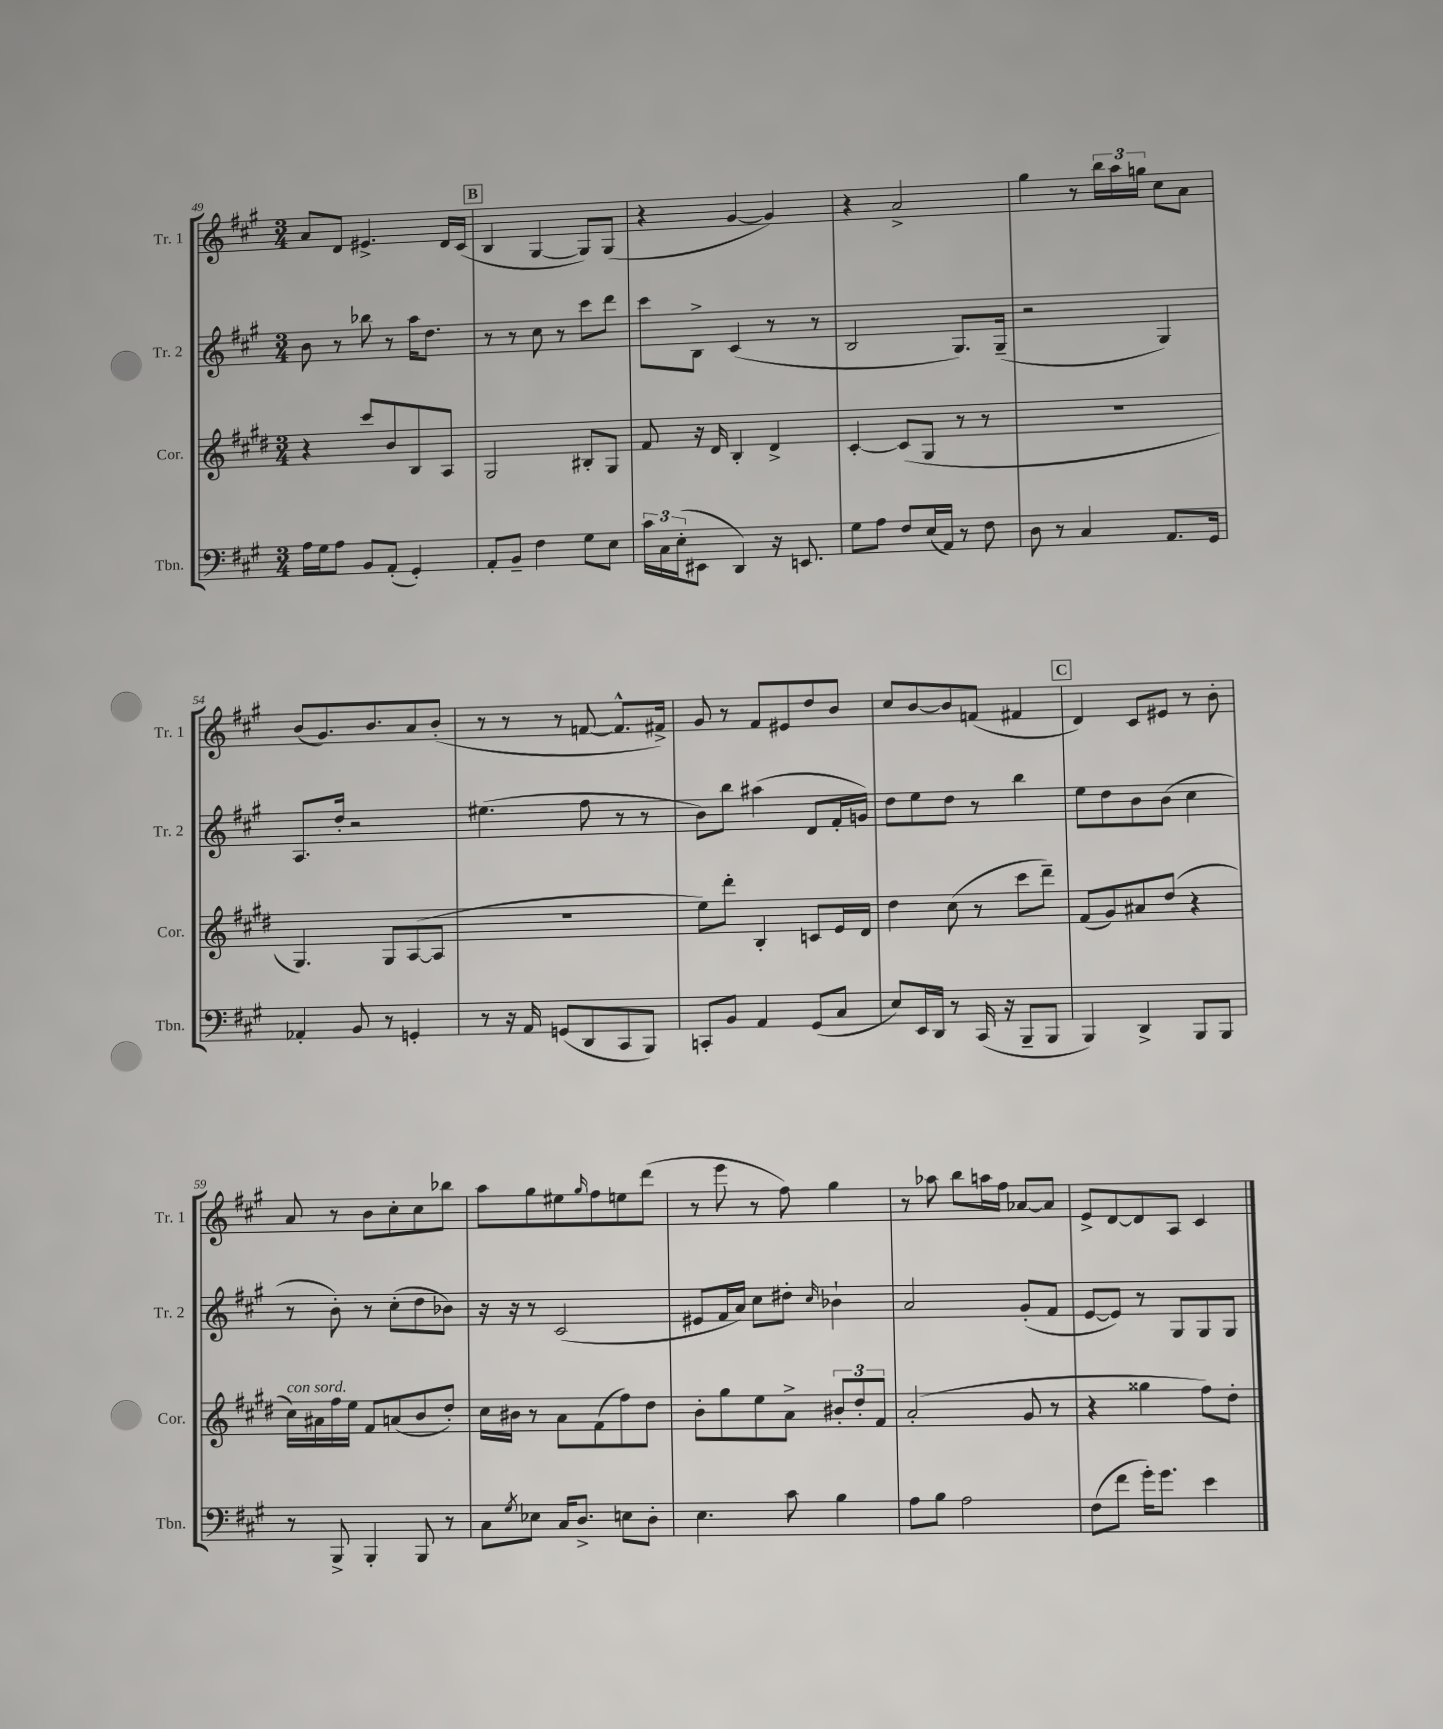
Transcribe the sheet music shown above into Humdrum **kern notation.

**kern	**kern	**kern	**kern
*staff4	*staff3	*staff2	*staff1
*clefF4	*clefG2	*clefG2	*clefG2
*k[f#c#g#]	*k[f#c#g#d#]	*k[f#c#g#]	*k[f#c#g#]
*M3/4	*M3/4	*M3/4	*M3/4
16A\LL	4r	8b\	8a/L
16G#\J	.	.	.
8A\J	.	8r	8d/J
8BB/L	8ccc#/L	8bb-\	4.e#^/
(8AA'/J	8b/	8r	.
4GG#'/)	8B/	16aa\LK	.
.	.	8.dd\J	.
.	8A/J	.	16d/LL
.	.	.	(16c#/JJ
=	=	=	=
8AA'/L	2G#/	8r	4B/
8BB~/J	.	8r	.
4F#\	.	8cc#\	[4G#/
.	.	8r	.
8G#\L	8B#'/L	8ccc#\L	8G#/]L)
8E\J	8G#/J	8ddd\J	(8G#/J
=	=	=	=
24c#\LL	8f#/	8ccc#\L	4r
24C#\	.	.	.
(24E'\J	.	.	.
8EE#\J	16r	8B^\J	.
.	16d#/	.	.
4DD/)	4B'/	(4c#/	[4g#/
16r	4d#^/	8r	4g#/])
8.EE/	.	.	.
.	.	8r	.
=	=	=	=
8G#\L	[4c#'/	2B/	4r
8A\J	.	.	.
8F#/L	(8c#/]L	.	2a^/
(16E/L	8G#/J	.	.
16AA/JJ)	.	.	.
8r	8r	8.G#/L)	.
8F#\	8r	.	.
.	.	(16G#~/Jk	.
=	=	=	=
8D\	2.r	2r	4gg#\
8r	.	.	.
4C#/	.	.	8r
.	.	.	24bb\LL
.	.	.	24aa\
.	.	.	24gg\JJ
8.AA/L	.	4G#/)	8cc#\L
.	.	.	8a\J
16GG#/Jk	.	.	.
=	=	=	=
4AA-'/	4.G#/)	8.A/L	(8b/L
.	.	.	8.g#/)
.	.	16dd'/Jk	.
8BB/	.	2r	.
.	.	.	8.b/
8r	8G#/L	.	.
4GG'/	([8A/	.	8a/
.	8A/]J	.	(8b'/J
=	=	=	=
8r	2.r	(4.ee#\	8r
16r	.	.	8r
16AA/	.	.	.
(8GG/L	.	.	8r
8DD/	.	8ff#\	[8f/
8CC#/	.	8r	8.f^^/]L
8BBB/J)	.	8r	.
.	.	.	16f#^/Jk)
=	=	=	=
8CC'/L	8ee\L)	8b\L)	8g#/
8BB/J	8ddd#'\J	8bb\J	8r
4AA/	4B'/	(4aa#\	8f#/L
.	.	.	8e#/
(8GG#/L	8c/L	8d/L	8dd/
8C#/J	16e/L	16f#'/L	8b/J
.	16d#/JJ	16g/JJ)	.
=	=	=	=
8E/L)	4dd#\	8dd\L	8cc#/L
16EE/L	.	8ee\	[8b/
16DD/JJ	.	.	.
8r	(8cc#\	8dd\J	8b/]
(16CC#/	8r	8r	(8f/J
16r	.	.	.
8BBB~/L	8ccc#\L	4bb\	4f#/
8BBB/J	8ddd#~\J)	.	.
=	=	=	=
4BBB/)	(8f#/L	8ee\L	4d/)
.	8g#/)	8dd\	.
4DD^/	8a#/	8b\	8c#/L
.	(8dd#/J	(8b\J	8e#/J
8BBB/L	4r	4cc#\	8r
8BBB/J	.	.	8b'\
=	=	=	=
8r	16cc#\LL)	8r	8a/
.	16a#\	.	.
8BBB^/	16ff#\	8b'\)	8r
.	16ee\JJ	.	.
4BBB'/	8f#/L	8r	8b\L
.	(8a/	(8cc#'\L	8cc#'\
8BBB/	8b/	8dd\	8cc#\
8r	8dd#'/J)	8b-\J)	8bb-\J
=	=	=	=
8C#\L	16cc#\LL	16r	8aa\L
.	16b#\JJ	16r	.
8qG#/	.	.	.
8E-\J	8r	8r	8gg#\
16C#/LK	8a\L	(2c#/	8ee#\
8.D^/J	.	.	.
.	.	.	16qqgg#/
.	(8f#\	.	8ff#\
8E\L	8ff#\)	.	8ee\
8D'\J	8dd#\J	.	(8ddd\J
=	=	=	=
4.E\	8b'\L	8e#/L	8r
.	8gg#\	16f#/L	8eee\
.	.	16a/JJ)	.
.	8ee\	8cc#\L	8r
8c#\	8a^\J	8dd#'\J	8ff#\)
.	.	16qqcc#/	.
4B\	12b#'/L	4b-`\	4gg#\
.	12dd#'/	.	.
.	12f#/J	.	.
=	=	=	=
8A\L	(2a'/	2a/	8r
8B\J	.	.	8aa-\
2A\	.	.	8bb\L
.	.	.	16aa\L
.	.	.	16ff#\JJ
.	8g#/	(8g#'/L	[8a-/L
.	8r	8f#/J	8a-/]J
=	=	=	=
(8F#\L	4r	[8e/L	8e^/L
8f#\J	.	8e/]J)	[8d/
16g#'\LK)	4gg##\	8r	8d/]
8.g#\J	.	.	.
.	.	8G#/L	8A/J
4e\	8ff#\L)	8G#/	4c#/
.	8dd#'\J	8G#/J	.
==	==	==	==
*-	*-	*-	*-
